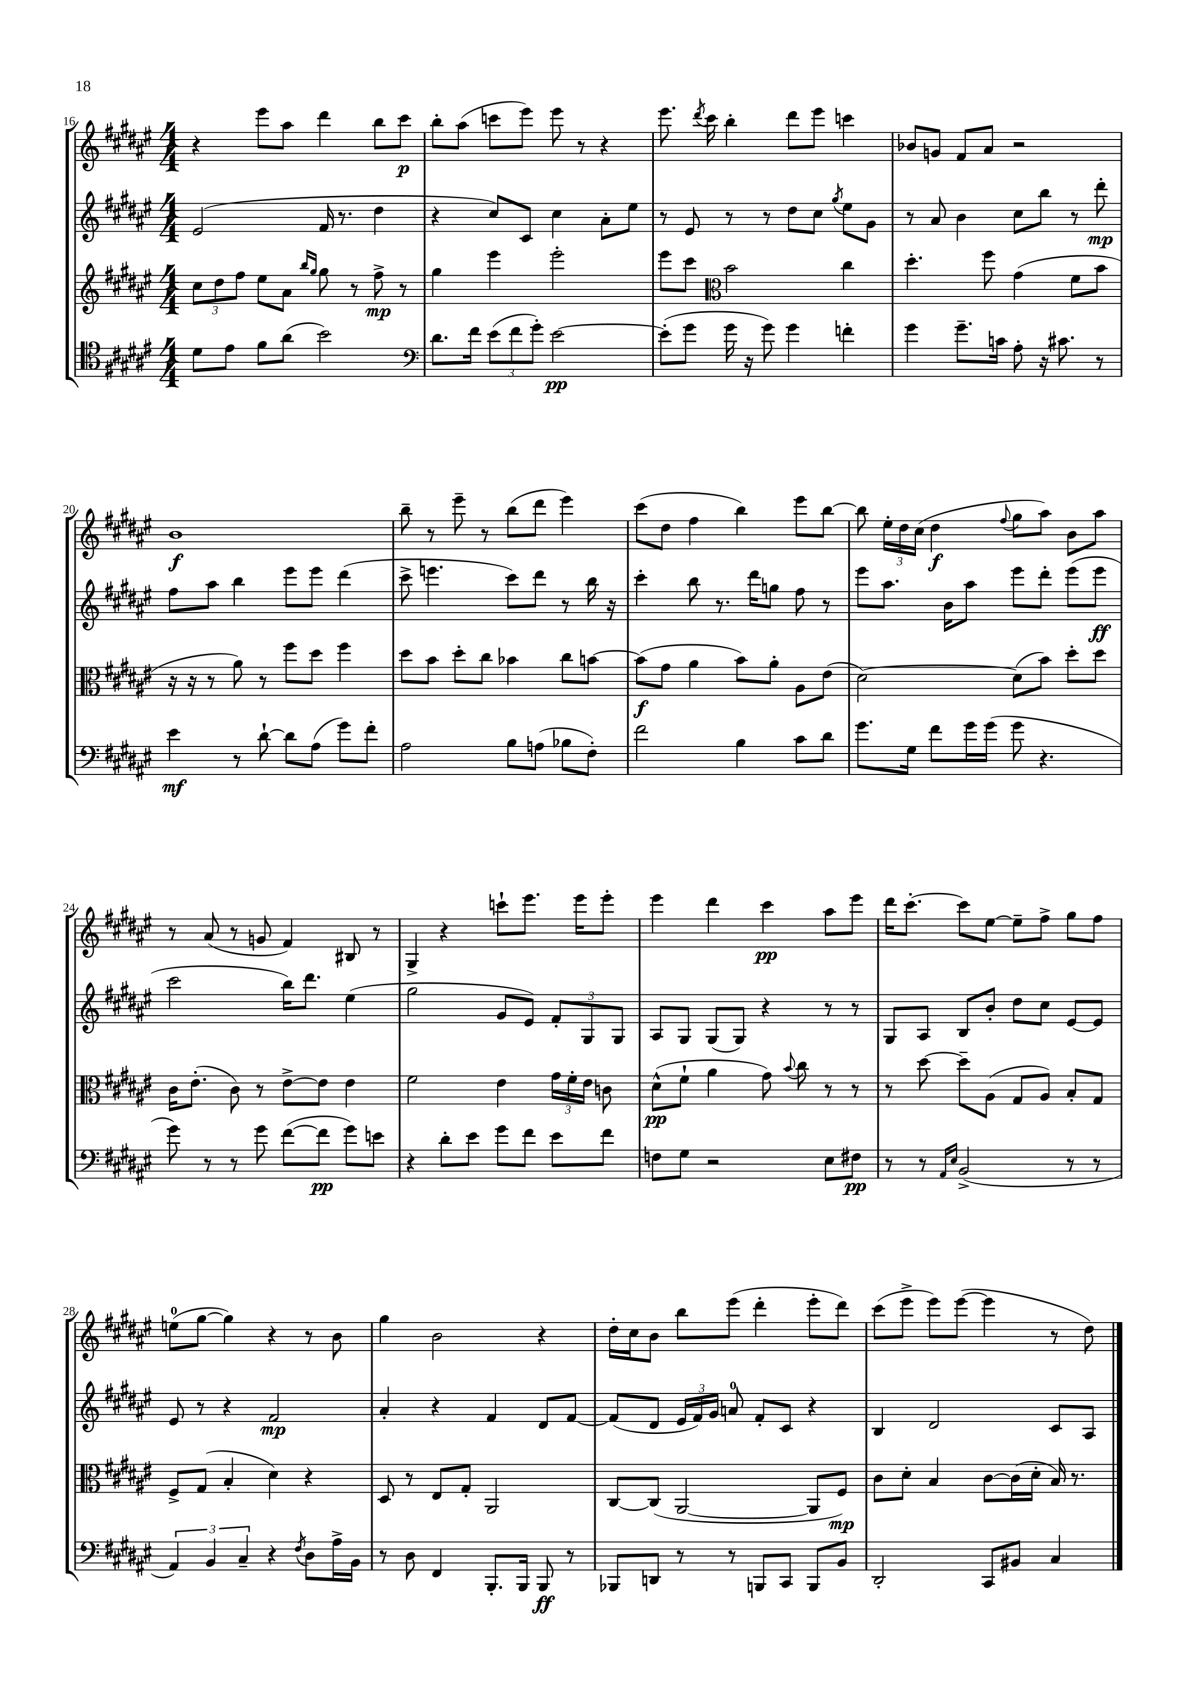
<<
\new StaffGroup <<
\new Staff = "s0" {
    \clef treble \key fis \major \numericTimeSignature \time 4/4
    \autoBeamOff r4 eis'''8[ ais''8] dis'''4 b''8[ cis'''8]\p |
    b''8[-. ais''8]( c'''8[ eis'''8]) eis'''8 r8 r4 |
    eis'''8. \acciaccatura { dis'''8 } cis'''16 b''4-. dis'''8[ eis'''8] c'''4 |
    bes'8[ g'8] fis'8[ ais'8] r2 |
    b'1\f |
    b''8-- r8 eis'''8-- r8 b''8[( dis'''8] eis'''4) |
    cis'''8[( dis''8] fis''4 b''4) eis'''8[ b''8]~ |
    b''8 \tuplet 3/2 { eis''16[-. dis''16 cis''16]( } dis''4\f \appoggiatura { fis''8 } gis''8[ ais''8]) b'8[ ais''8] |
    r8 ais'8( r8 g'8 fis'4) bis8 r8 |
    gis4-> r4 c'''8[-! eis'''8.] eis'''16[ eis'''8]-. |
    eis'''4 dis'''4 cis'''4\pp ais''8[ eis'''8] |
    dis'''16[ cis'''8.]~-. cis'''8[ eis''8]~ eis''8[-- fis''8]-> gis''8[ fis''8] |
    e''8[-0( gis''8]~ gis''4) r4 r8 b'8 |
    gis''4 b'2 r4 |
    dis''16[-. cis''16 b'8] b''8[ eis'''8]( dis'''4-. eis'''8[-. dis'''8]) |
    cis'''8[( eis'''8]-> eis'''8[) eis'''8]~( eis'''4 r8 dis''8) \bar "|." |
}
\new Staff = "s1" {
    \clef treble \key fis \major \numericTimeSignature \time 4/4
    \autoBeamOff eis'2( fis'16 r8. dis''4 |
    r4 cis''8[) cis'8] cis''4 ais'8[-. eis''8] |
    r8 eis'8 r8 r8 dis''8[ cis''8] \acciaccatura { gis''8 } eis''8[ gis'8] |
    r8 ais'8 b'4 cis''8[ b''8] r8 dis'''8-.\mp |
    fis''8[ ais''8] b''4 eis'''8[ eis'''8] dis'''4( |
    cis'''8-> e'''4. cis'''8[) dis'''8] r8 b''16 r16 |
    cis'''4-. b''8 r8. dis'''16[ g''8] fis''8 r8 |
    eis'''8[ ais''8.] b'16[ ais''8] eis'''8[ dis'''8]-. eis'''8[( eis'''8]\ff |
    cis'''2 b''16[) dis'''8.] eis''4( |
    gis''2 gis'8[ eis'8]) \tuplet 3/2 { fis'8[-. gis8 gis8] } |
    ais8[ gis8] gis8[( gis8]) r4 r8 r8 |
    gis8[ ais8] b8[ b'8]-. dis''8[ cis''8] eis'8[~ eis'8] |
    eis'8 r8 r4 fis'2\mp |
    ais'4-. r4 fis'4 dis'8[ fis'8]~ |
    fis'8[( dis'8] \tuplet 3/2 { eis'16[ fis'16) gis'16] } a'8-0 fis'8[-. cis'8] r4 |
    b4 dis'2 cis'8[ ais8] \bar "|." |
}
\new Staff = "s2" {
    \clef treble \key fis \major \numericTimeSignature \time 4/4
    \autoBeamOff \tuplet 3/2 { cis''8[ dis''8 fis''8] } eis''8[ ais'8] \grace { b''16[ gis''16] } gis''8 r8 fis''8->\mp r8 |
    gis''4 eis'''4 eis'''2-. |
    eis'''8[ cis'''8] \clef alto b'2 cis''4 |
    dis''4.-. fis''8 gis'4( fis'8[ b'8] |
    r16 r16 r8 ais'8) r8 fis''8[ dis''8] fis''4 |
    dis''8[ b'8] dis''8[-. cis''8] bes'4 cis''8[ b'8]~ |
    b'8[\f( gis'8] ais'4 b'8[) ais'8]-. ais8[ eis'8]( |
    dis'2~) dis'8[( b'8]) dis''8[-. dis''8] |
    cis'16[ eis'8.]-.( cis'8) r8 eis'8[~-> eis'8] eis'4 |
    fis'2 eis'4 \tuplet 3/2 { gis'16[ fis'16-. eis'16] } c'8 |
    dis'8[-^\pp( fis'8]-! ais'4 gis'8) \appoggiatura { b'8 } cis''8 r8 r8 |
    r8 dis''8~ dis''8[-- ais8]( gis8[ ais8]) b8[-. gis8] |
    fis8[-> gis8]( b4-. dis'4) r4 |
    dis8 r8 eis8[ gis8]-. ais,2 |
    cis8[~ cis8]( ais,2~ ais,8[ fis8]\mp) |
    cis'8[ dis'8]-. b4 cis'8[~ cis'16( dis'16]-. b16) r8. \bar "|." |
}
\new Staff = "s3" {
    \clef tenor \key fis \major \numericTimeSignature \time 4/4
    \autoBeamOff dis'8[ eis'8] fis'8[ ais'8]( b'2) |
    \clef bass dis'8.[ fis'16] \tuplet 3/2 { eis'8[( fis'8 gis'8]-.) } eis'2~\pp |
    eis'8[-.( gis'8] gis'16 r16 gis'8) gis'4 f'4-. |
    gis'4 gis'8.[-- c'16] ais8-. r16 cis'8. r8 |
    eis'4\mf r8 dis'8~-! dis'8[ ais8]( gis'8[) fis'8]-. |
    ais2 b8[ a8]( bes8[ fis8]-.) |
    fis'2 b4 cis'8[ dis'8] |
    gis'8.[ gis16] fis'8[ gis'16 gis'16]( gis'8 r4. |
    gis'8) r8 r8 gis'8 fis'8[~( fis'8]\pp gis'8[) e'8] |
    r4 dis'8[-. eis'8] gis'8[ fis'8] eis'8[ fis'8] |
    f8[ gis8] r2 eis8[ fis8]\pp |
    r8 r8 \grace { ais,16[ eis16] } b,2->( r8 r8 |
    \tuplet 3/2 { ais,4) b,4 cis4-- } r4 \acciaccatura { fis8 } dis8[ ais16-> b,16] |
    r8 dis8 fis,4 b,,8.[-. b,,16] b,,8\ff r8 |
    bes,,8[ d,8] r8 r8 b,,8[ cis,8] b,,8[ b,8] |
    dis,2-. cis,8[ bis,8] cis4 \bar "|." |
}
>>
>>
\layout { \context { \Score currentBarNumber = #16 } }
